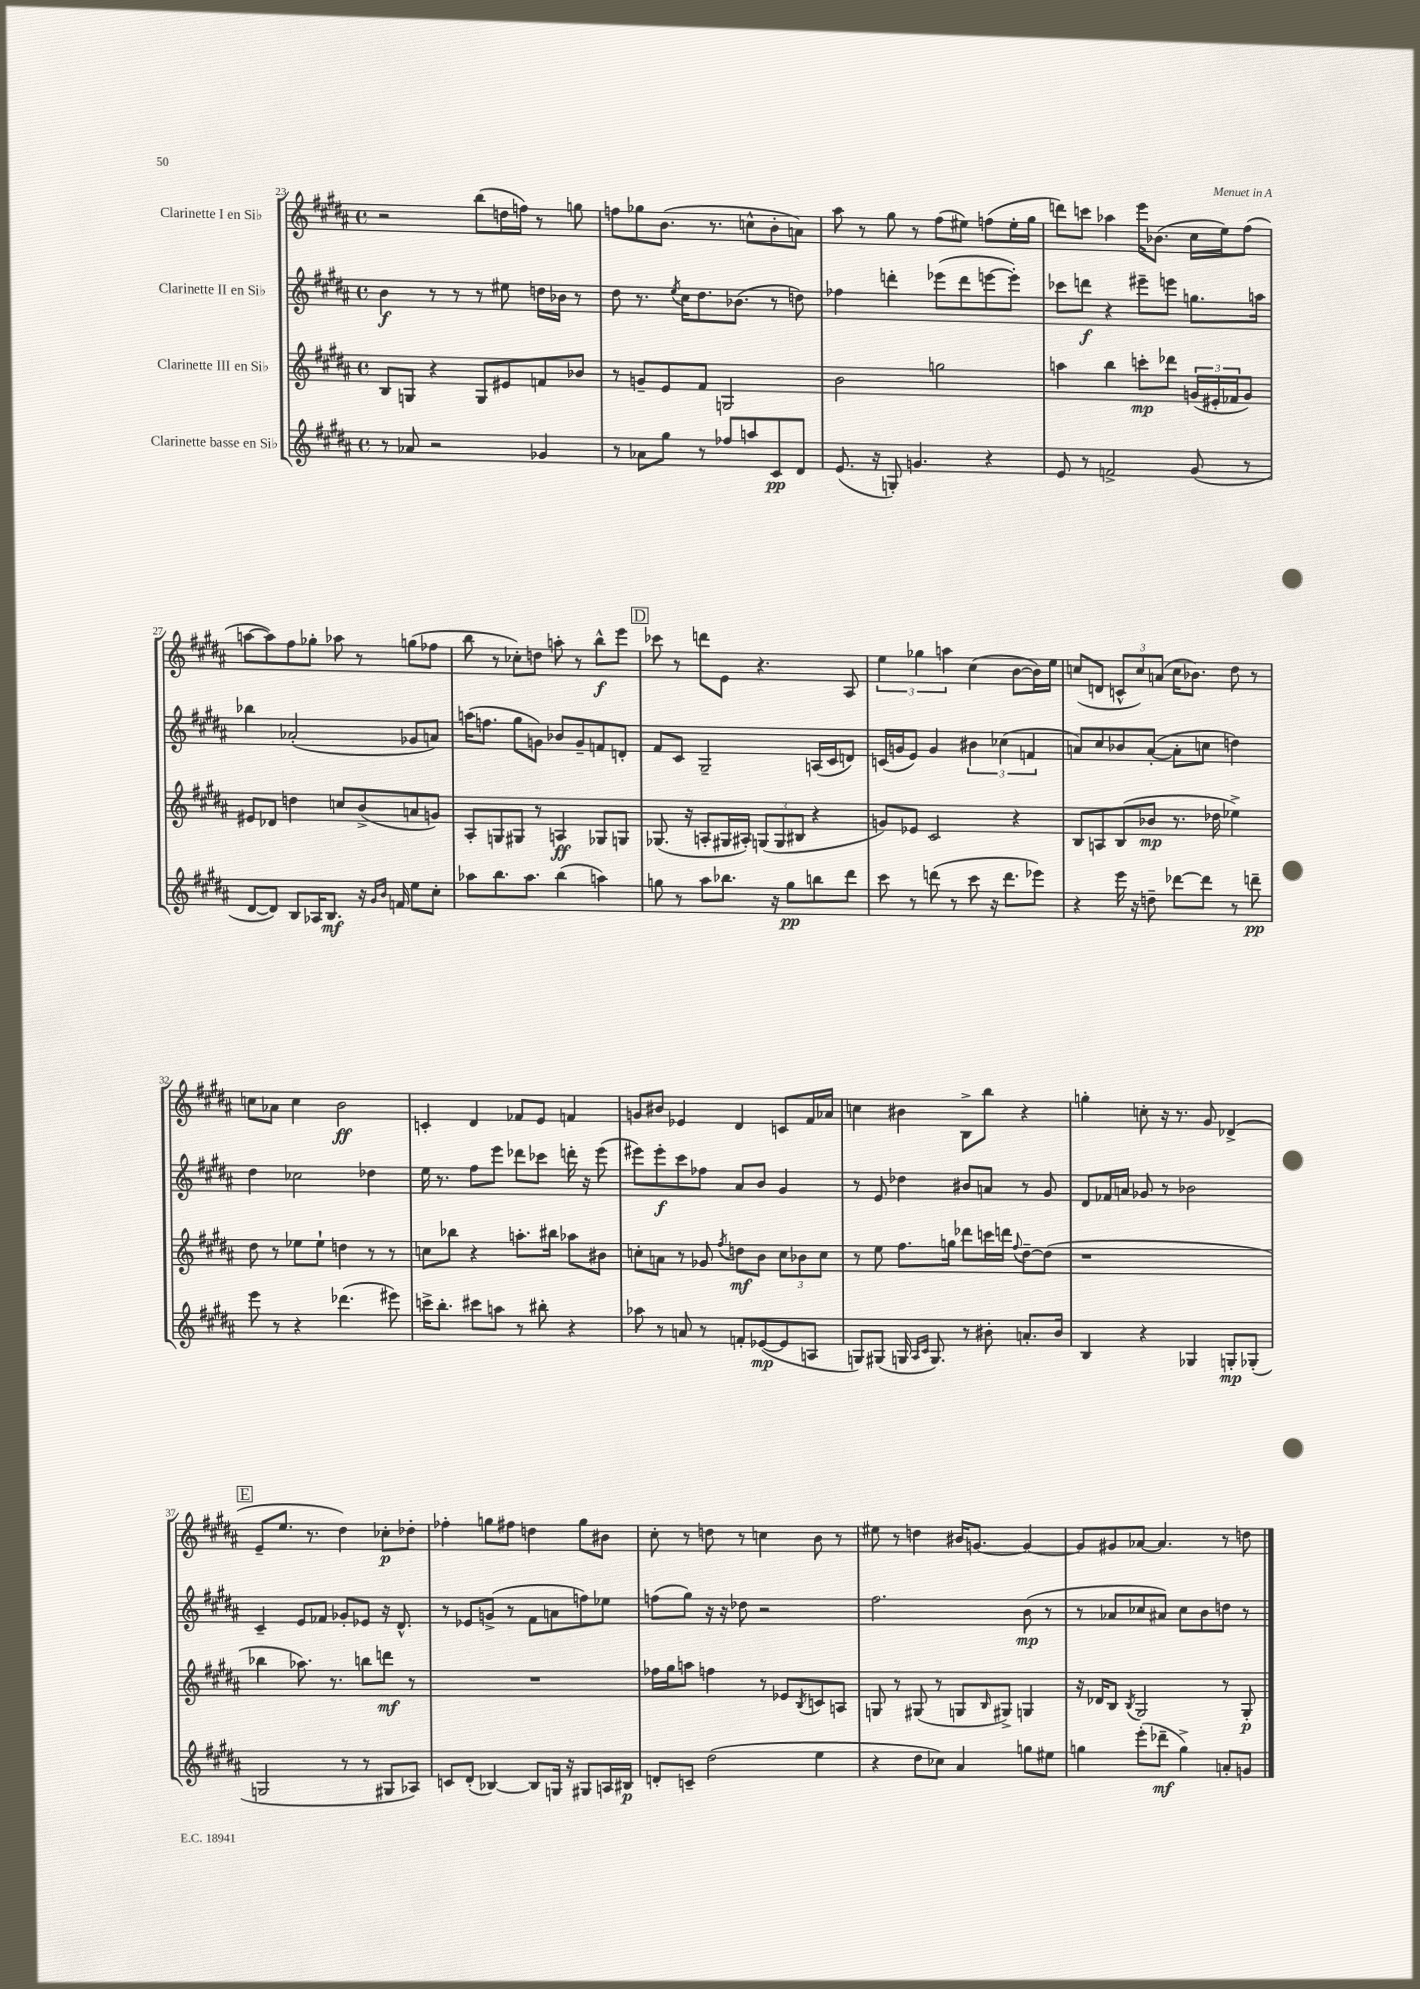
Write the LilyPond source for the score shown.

<<
\new StaffGroup <<
\new Staff = "s0" \with { instrumentName = "Clarinette I en Sib" } {
    \clef treble \key b \major \defaultTimeSignature \time 4/4
    r2 b''8( d''16 f''16) r8 g''8 |
    f''8 ges''8 b'8.( r8. c''8-^ b'8-. a'8) |
    ais''8 r8 gis''8 r8 fis''8( eis''8) f''8( eis''16-. gis''16 |
    d'''8) c'''8 aes''4 e'''16 bes'8.( cis''16 e''16) fis''8( |
    a''8~ a''8) fis''8 ges''8-. aes''8 r8 g''8( fes''8 |
    b''8 r8 ces''8-.) d''8 a''8-. r8 b''8-^\f e'''8 |
    \mark \markup { \box "D" } ces'''8 r8 d'''8 e'8 r4. ais8 |
    \tuplet 3/2 { e''4 ges''4 a''4 } cis''4( b'8~ b'16) e''16 |
    c''8( d'8 \tuplet 3/2 { c'8-^ c''8) a'8( } c''16 bes'8.) dis''8 r8 |
    c''8 aes'8 c''4 b'2\ff |
    c'4-. dis'4 fes'8 e'8 f'4 |
    g'8 bis'8 ees'4 dis'4 c'8 fis'16 aes'16 |
    c''4 bis'4 b8-> b''8 r4 |
    g''4-. c''8-. r16 r8. gis'8 des'4->( |
    \mark \markup { \box "E" } e'8-- e''8. r8. dis''4) ces''8-.\p des''8-. |
    fes''4-. g''8 fis''8 d''4 g''8 bis'8 |
    cis''8-. r8 d''8 r8 c''4 b'8 r8 |
    eis''8 r8 d''4 bis'16 g'8.~ g'4~ |
    g'8 gis'8 aes'8~ aes'4. r8 d''8 \bar "|." |
}
\new Staff = "s1" \with { instrumentName = "Clarinette II en Sib" } {
    \clef treble \key b \major \defaultTimeSignature \time 4/4
    b'4\f r8 r8 r8 eis''8 d''16 bes'16 r8 |
    dis''8 r8. \acciaccatura { e''8 } cis''16 dis''8. bes'8.( r8 d''8) |
    fes''4 d'''4-. ees'''8( d'''8 e'''8~ e'''8-.) |
    ces'''8 d'''8\f r4 eis'''8-- e'''8 g''8. a''16 |
    bes''4 aes'2-.( ges'8 a'8) |
    a''16( f''8. gis''8 g'8) bes'8 g'8-- f'8 d'8-. |
    \mark \markup { \box "D" } fis'8 cis'8 gis2-- a16( cis'16 d'8) |
    c'16( g'16 e'8) g'4 \tuplet 3/2 { bis'4 ces''4( f'4 } |
    a'8) cis''8 bes'8 a'8~-.( a'8-. c''8 d''4) |
    dis''4 ces''2 des''4 |
    e''16 r8. fis''8 e'''8 des'''8 ces'''8 d'''16-. r16 e'''8( |
    eis'''8) eis'''8-.\f cis'''8 fes''8 ais'8 b'8 gis'4 |
    r8 e'8 des''4 bis'8 a'8 r8 gis'8 |
    dis'8 fes'16 a'16 ges'8 r8 bes'2 |
    \mark \markup { \box "E" } cis'4-- e'8 fes'8 ges'8-. ees'8 r16 dis'8.-^ |
    r8 ees'8 g'8->( r8 fis'8 a'8 f''8) ees''8 |
    f''8( gis''8) r16 r16 des''8 r2 |
    fis''2. b'8\mp( r8 |
    r8 aes'8 ces''8 ais'8) ces''8 b'8 d''8 r8 \bar "|." |
}
\new Staff = "s2" \with { instrumentName = "Clarinette III en Sib" } {
    \clef treble \key b \major \defaultTimeSignature \time 4/4
    b8 g8 r4 g8 eis'8 f'8 bes'8 |
    r8 g'8-- e'8 fis'8 g2 |
    b'2 g''2 |
    a''4 b''4 c'''8-.\mp des'''8 \tuplet 3/2 { g'16( eis'16-. fes'16 } g'8) |
    eis'8 des'8 d''4 c''8 b'8->( a'8 g'8) |
    ais8-. g8 gis8 r8 a4\ff ges8 g8 |
    \mark \markup { \box "D" } ges8.( r16 a8-. gis16 ais16-.) \tuplet 3/2 { g8( g8 bis8 } r4 |
    g'8) ees'8 cis'2 r4 |
    b8 a8 b8( bes'8\mp r8. des''16 ees''4->) |
    dis''8 r8 ees''8 ees''8-! d''4 r8 r8 |
    c''8 bes''8 r4 a''8.-. bis''16 aes''8 bis'8 |
    c''8-. a'8 r8 ges'8 \acciaccatura { fis''8 } d''8\mf b'8 \tuplet 3/2 { c''8 bes'8 c''8 } |
    r8 e''8 fis''8. g''16 des'''8 c'''16 d'''16 \appoggiatura { fis''8 } dis''8~-- dis''8( |
    r1 |
    \mark \markup { \box "E" } bes''4 aes''8.) r8. b''8 d'''8\mf r8 |
    R1 |
    fes''16 gis''16 a''8 f''4 r8 ees'8 \acciaccatura { b8 } c'8 a8 |
    g8 r8 gis8( r8 g8 \grace { b16 } gis8->) g4 |
    r16 des'16 b8 \acciaccatura { b8 } gis2 r8 gis8-.\p \bar "|." |
}
\new Staff = "s3" \with { instrumentName = "Clarinette basse en Sib" } {
    \clef treble \key b \major \defaultTimeSignature \time 4/4
    r8 aes'8 r2 ges'4 |
    r8 aes'8 gis''8 r8 fes''8 a''8 cis'8\pp dis'8 |
    e'8.( r16 g8-.) g'4. r4 |
    e'8 r8 f'2-> gis'8( r8 |
    dis'8~ dis'8) b8 aes16 b8.\mf r16 \grace { gis'16 b'16 } f'16 e''8 cis''8-. |
    aes''8 b''8. aes''8. b''4( a''4) |
    \mark \markup { \box "D" } g''8 r8 ais''8 bes''8. r16 g''8\pp b''8 dis'''8 |
    cis'''8 r8 d'''8( r8 cis'''8 r16 d'''8. ees'''8) |
    r4 e'''16 r16 d''8-- des'''8~ des'''8 r8 d'''8--\pp |
    e'''8 r8 r4 des'''4.( eis'''8) |
    c'''16-> b''8.-. cis'''8 a''8 r8 bis''8-. r4 |
    aes''8 r8 a'8 r8 f'8-. ees'8~\mp( ees'8 a8 |
    g8) gis8( g16 \grace { ais16 cis'16 } g8.) r8 bis'8-. a'8.-. bis'16 |
    b4 r4 ges4 g8-.\mp ges8-.( |
    \mark \markup { \box "E" } g2 r8 r8 gis8 aes8) |
    c'8 dis'8-.( bes4~) bes8 g16 r16 gis8 a16 bis16\p |
    d'8-. c'8-- dis''2( e''4 |
    r4 dis''8 ces''8) ais'4 g''8 eis''8 |
    g''4 e'''8-.( des'''8--\mf g''4->) a'8-. g'8 \bar "|." |
}
>>
>>
\layout { \context { \Score currentBarNumber = #23 } }
